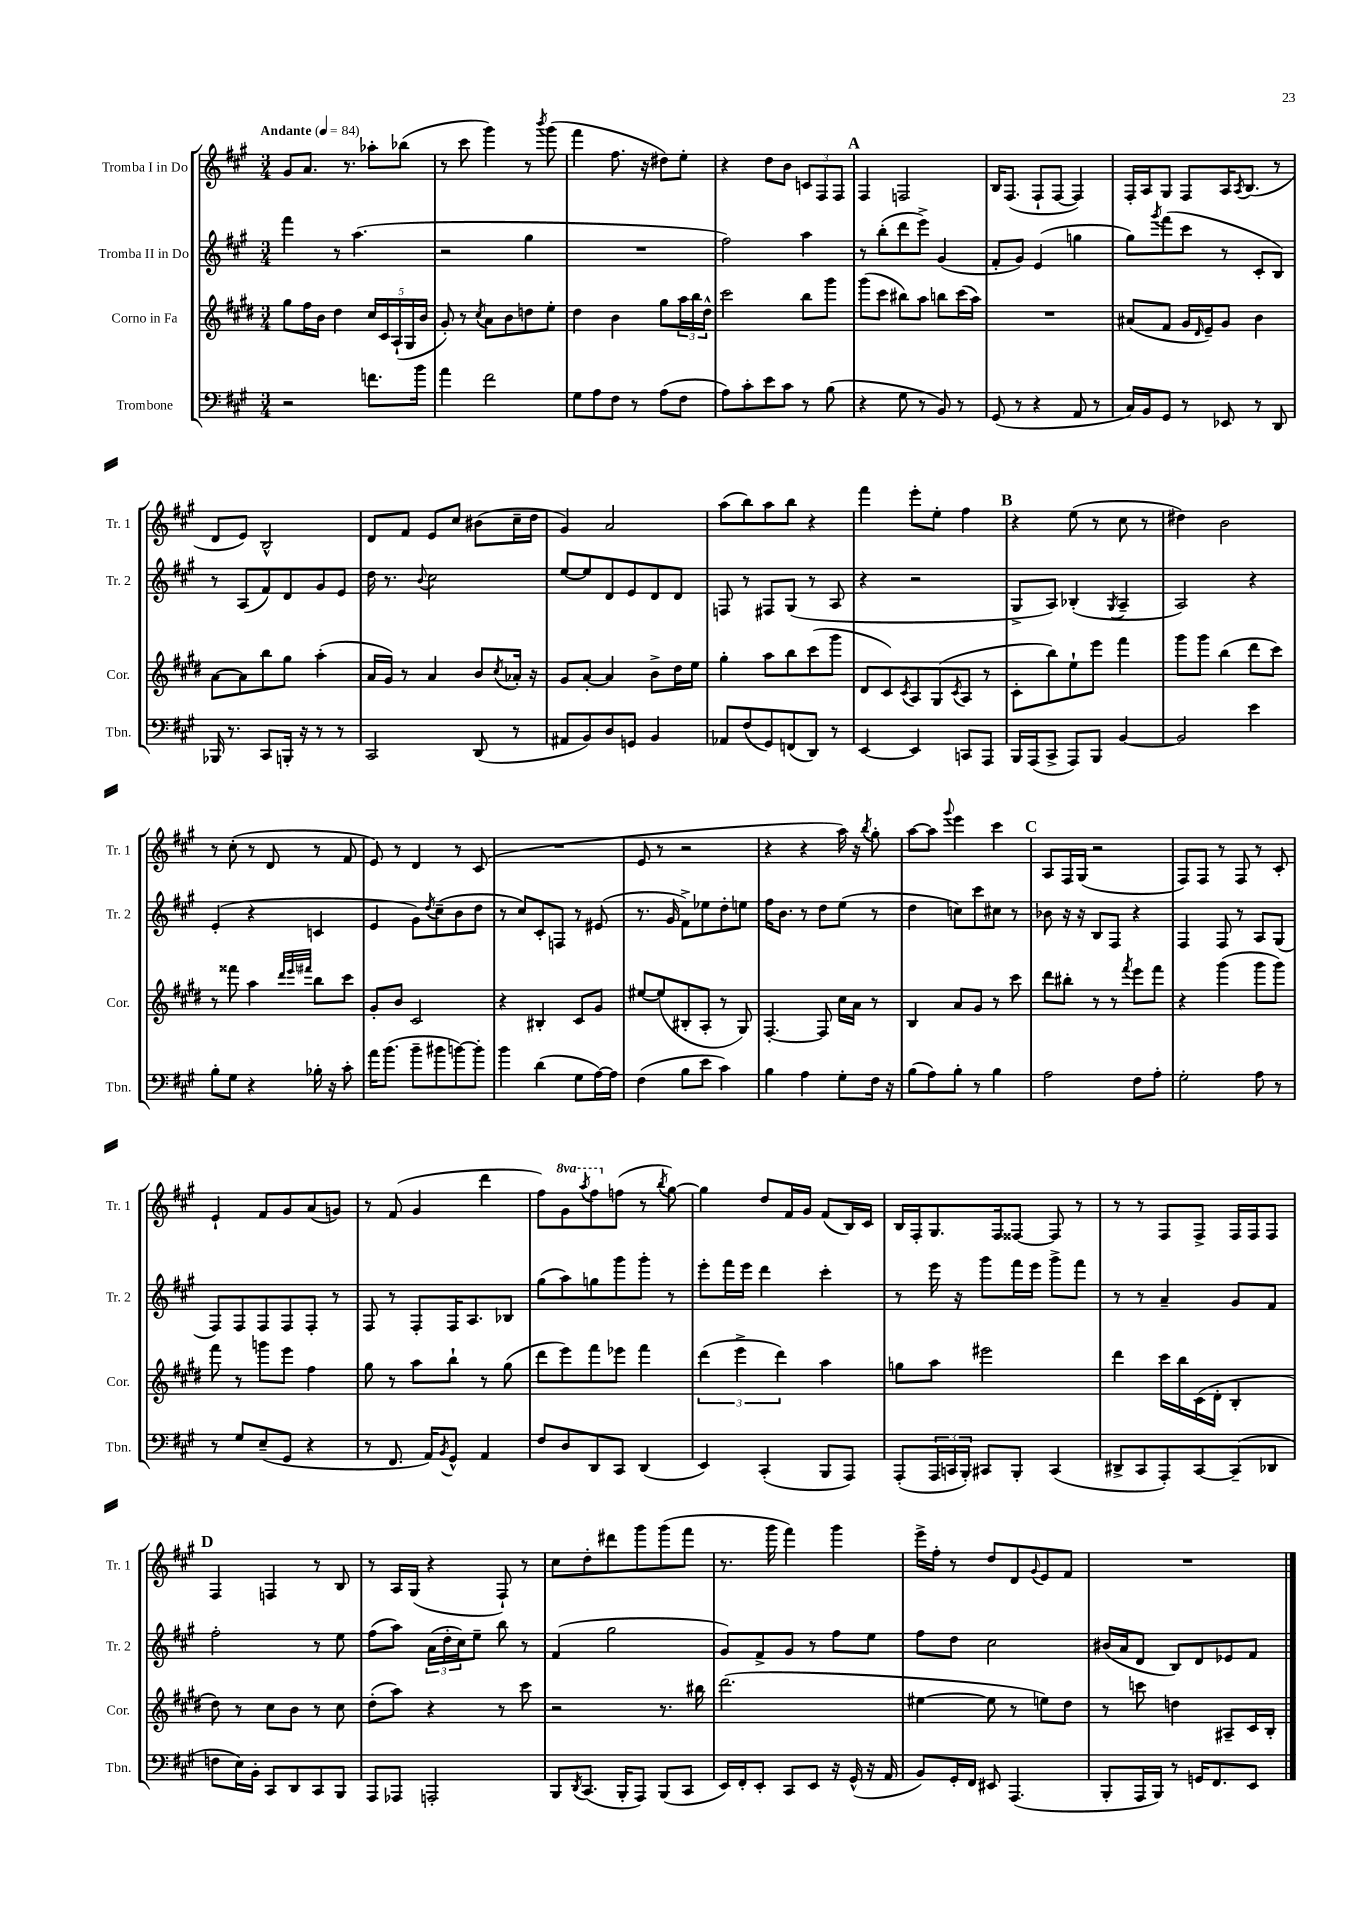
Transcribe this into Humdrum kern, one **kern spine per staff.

**kern	**kern	**kern	**kern
*staff4	*staff3	*staff2	*staff1
*clefF4	*clefG2	*clefG2	*clefG2
*k[f#c#g#]	*k[f#c#g#d#]	*k[f#c#g#]	*k[f#c#g#]
*M3/4	*M3/4	*M3/4	*M3/4
*MM84	*MM84	*MM84	*MM84
2r	8gg#	4fff#	8g#
.	16ff#	.	8.a
.	16b	.	.
.	4dd#	8r	.
.	.	.	8.r
.	.	(4.aa	.
8.f	20cc#	.	8aa-'
.	20c#	.	.
.	(20A`	.	.
.	.	.	(8bb-
.	20G#	.	.
16b	.	.	.
.	20b	.	.
=	=	=	=
4a	8g#')	2r	8r
.	8r	.	8ccc#
.	8qcc#	.	.
2f#	8a	.	4ggg#)
.	8b	.	.
.	8dd	4gg#	8r
.	.	.	8qbbb
.	8ee'	.	(8ggg#
=	=	=	=
8G#	4dd#	2.r	4fff#
8A	.	.	.
8F#	4b	.	8.ff#
8r	.	.	.
.	.	.	16r
(8A	8gg#	.	8dd#)
8F#	24aa	.	8ee'
.	24bb	.	.
.	24dd#^^	.	.
=	=	=	=
8A)	2ccc#	2ff#)	4r
8c#'	.	.	.
8e	.	.	8dd
8c#	.	.	8b
8r	8bb	4aa	12c
.	.	.	12F#
(8B	8ggg#	.	.
.	.	.	12F#
=	=	=	=
4r	(8ggg#	8r	4F#
.	8ccc#	(8bb'	.
8G#	8bb#)	8ddd	2F
8r	8aa	8eee^)	.
8BB)	8bb	(4g#	.
8r	(16ccc#	.	.
.	16aa)	.	.
=	=	=	=
(8GG#	2.r	8f#'	16B
.	.	.	(8.F#
8r	.	8g#)	.
4r	.	(4e	8F#`
.	.	.	[8F#
8AA	.	4gg	4F#])
8r	.	.	.
=	=	=	=
16C#)	(8a#	8gg#)	16F#'
16BB	.	.	16A
.	.	8qggg#	.
8GG#	8f#	(8fff#	8G#
8r	16g#	8ccc#	8F#
.	16qqd#	.	.
.	16e~)	.	.
8EE-	8g#	8r	16A
.	.	.	8qA
.	.	.	(8.B
8r	4b	8c#'	.
8DD	.	8B)	8r
=	=	=	=
16BBB-	[8a	8r	8d
8.r	.	.	.
.	8a]	(8A	8e)
8CC#	8bb	8f#)	2B^^
16BBB'	8gg#	8d	.
16r	.	.	.
8r	(4aa'	8g#	.
8r	.	8e	.
=	=	=	=
2CC#	16a	16dd	8d
.	16g#)	8.r	.
.	8r	.	8f#
.	.	8qqb	.
.	4a	2cc#	8e
.	.	.	8cc#
(8DD	8b	.	(8b#
.	8qcc#	.	.
8r	16a-'	.	16cc#~
.	16r	.	16dd
=	=	=	=
8AA#	8g#	[8ee	4g#)
8BB)	[8a'	8ee]	.
8D	4a]	8d	2a
8GG	.	8e	.
4BB	8b^	8d	.
.	16dd#	8d	.
.	16ee	.	.
=	=	=	=
8AA-	4gg#'	8F	(8aa
(8F#	.	8r	8bb)
8GG#)	8aa	8F#	8aa
(8FF	8bb	(8G#	8bb
8DD)	(8ccc#	8r	4r
8r	8ggg#	8A	.
=	=	=	=
[4EE	8d#	4r	4fff#
.	8c#)	.	.
.	8qc#	.	.
4EE]	8A	2r	8eee'
.	(8G#	.	8ee'
.	8qc#	.	.
8CC	8A	.	4ff#
8AAA	8r	.	.
=	=	=	=
16BBB	8c#'	8G#^	4r
(16AAA	.	.	.
8CC#^	8bb)	8A)	.
8AAA)	8ee`	(4B-'	(8ee
8BBB	8eee	.	8r
.	.	8qG#	.
[4BB	4fff#	4A~	8cc#
.	.	.	8r
=	=	=	=
2BB]	8ggg#	2A)	4dd#)
.	8ggg#	.	.
.	(4bb	.	2b
4e	8ddd#	4r	.
.	8ccc#)	.	.
=	=	=	=
8B'	8r	(4e'	8r
8G#	8fff##	.	(8cc#'
4r	4aa	4r	8r
.	.	.	8d
.	32qqddd#	.	.
.	32qqeee	.	.
.	32qqfff#	.	.
16B-'	8bb	4c	8r
16r	.	.	.
8c#'	8ccc#	.	8f#
=	=	=	=
16a	8g#'	4e	8e)
(8.b	.	.	.
.	8b	.	8r
8b~	2c#	8g#)	4d
.	.	8qdd	.
8b#	.	(8cc#~	.
[8b)	.	8b	8r
8b']	.	8dd	(8c#
=	=	=	=
4b	4r	8r	2.r
.	.	8cc#)	.
(4d	4B#'	8c#'	.
.	.	8F	.
8G#	8c#	8r	.
[16A)	8g#	(8e#	.
16A]	.	.	.
=	=	=	=
(4F#	[8ee#	8.r	8e
.	(8ee#]	.	8r
.	.	16g#	.
8B	8B#'	8f#^)	2r
8e	8A'	8ee-	.
4c#)	8r	8dd'	.
.	8G#)	8ee	.
=	=	=	=
4B	[4.F#'	16ff#	4r
.	.	8.b	.
4A	.	8r	4r
.	8F#]	8dd	.
8G#'	16cc#	(8ee	16aa)
.	16a	.	16r
.	.	.	8qbb
16F#	8r	8r	8gg#'
16r	.	.	.
=	=	=	=
(8B	4B	4dd	[8aa
8A)	.	.	8aa]
.	.	.	8qqggg#
8B'	8a	8cc)	4eee
8r	8g#	8ccc#	.
4B	8r	8cc#	4ccc#
.	8ccc#	8r	.
=	=	=	=
2A	8ddd#	8b-	8A
.	8bb#'	16r	16F#
.	.	16r	(16G#
.	8r	8B	2r
.	8r	8F#	.
.	8qfff#	.	.
8F#	8eee	4r	.
8A'	8fff#	.	.
=	=	=	=
2G#'	4r	4F#	8F#)
.	.	.	8F#
.	(4ggg#	8F#	8r
.	.	8r	8F#
8A	8ggg#	8A	8r
8r	8ggg#)	(8G#	8c#'
=	=	=	=
8r	8fff#	8F#)	4e`
8G#	8r	8F#	.
(8E~	8ggg	8F#	8f#
8GG#	8eee	8F#	8g#
4r	4ff#	8F#'	(8a
.	.	8r	8g)
=	=	=	=
8r	8gg#	8F#	8r
8.FF#	8r	8r	(8f#
.	8aa	8F#'	4g#
16AA)	.	.	.
8qBB	.	.	.
8GG#^^	8bb`	16F#	.
.	.	8.A	.
4AA	8r	.	4ddd
.	(8gg#	8B-	.
=	=	=	=
8F#	8ddd#	(8gg#	8ff#)
8D	8eee)	8aa)	8gg#
.	.	.	8qaaa
8DD	8fff#	8gg	8fff#
8CC#	8eee-	8ggg#	(8ff
(4DD	4fff#	8ggg#'	8r
.	.	.	8qbb
.	.	8r	[8gg#)
=	=	=	=
4EE)	(6ddd#	8eee'	4gg#]
.	.	16fff#	.
.	6eee^	.	.
.	.	16eee	.
(4CC#'	.	4ddd	8dd
.	6ddd#)	.	.
.	.	.	16f#
.	.	.	16g#
8BBB	4aa	4ccc#'	(8f#
8AAA)	.	.	16B)
.	.	.	16c#
=	=	=	=
(8AAA'	8gg	8r	16B
.	.	.	16F#'
24AAA	8aa	16eee	8.G#
24CC	.	.	.
.	.	16r	.
24BBB')	.	.	.
8CC#	2eee#	8ggg#	.
.	.	.	16F#
8BBB'	.	16fff#	[8F##
.	.	16eee	.
(4CC#	.	8ggg#^	8F##]
.	.	8fff#	8r
=	=	=	=
8DD#^	4ddd#	8r	8r
8CC#	.	8r	8r
8AAA')	16ccc#	4a~	8F#
.	16bb	.	.
[8CC#	(16c#	.	8F#^
.	16d#'	.	.
(8CC#~]	4B'	8g#	16F#
.	.	.	16F#
8DD-	.	8f#	8F#
=	=	=	=
8F	8dd#)	2ff#'	4F#
16E)	8r	.	.
16BB'	.	.	.
8CC#	8cc#	.	4F
8DD	8b	.	.
8CC#	8r	8r	8r
8BBB	8cc#	8ee	8B
=	=	=	=
8AAA	(8dd#'	(8ff#	8r
8AAA-	8aa)	8aa)	16A
.	.	.	(16G#
2AAA'	4r	(24a	4r
.	.	24dd'	.
.	.	24cc#)	.
.	.	8ee~	.
.	8r	8bb	8F#`)
.	8ccc#	8r	8r
=	=	=	=
8BBB	2r	(4f#	8cc#
8qDD	.	.	.
(8.CC#	.	.	8dd'
.	.	2gg#	8ddd#
16BBB'	.	.	.
8AAA)	.	.	8ggg#
(8BBB	8.r	.	(8ggg#
8CC#	.	.	8fff#
.	16bb#	.	.
=	=	=	=
16EE)	(2.ddd#	8g#)	8.r
16FF#'	.	.	.
8EE'	.	8f#^	.
.	.	.	16ggg#
8CC#	.	8g#	4fff#)
8EE	.	8r	.
16r	.	8ff#	4ggg#
(16GG#^^	.	.	.
16r	.	8ee	.
16AA	.	.	.
=	=	=	=
8BB)	[4ee#	8ff#	16eee^
.	.	.	16ff#'
16GG#'	.	8dd	8r
16FF#	.	.	.
8EE#	8ee#]	2cc#	8dd
(4.AAA	8r	.	8d
.	.	.	8qqg#
.	8ee)	.	8e
.	8dd#	.	8f#
=	=	=	=
8BBB'	8r	(16b#	2.r
.	.	16a	.
16AAA	8ccc	8d	.
16BBB)	.	.	.
8r	4dd	8B)	.
16GG	.	8d	.
8.FF#	.	.	.
.	8A#~	8e-	.
8EE	16c#	8f#	.
.	16B'	.	.
==	==	==	==
*-	*-	*-	*-
